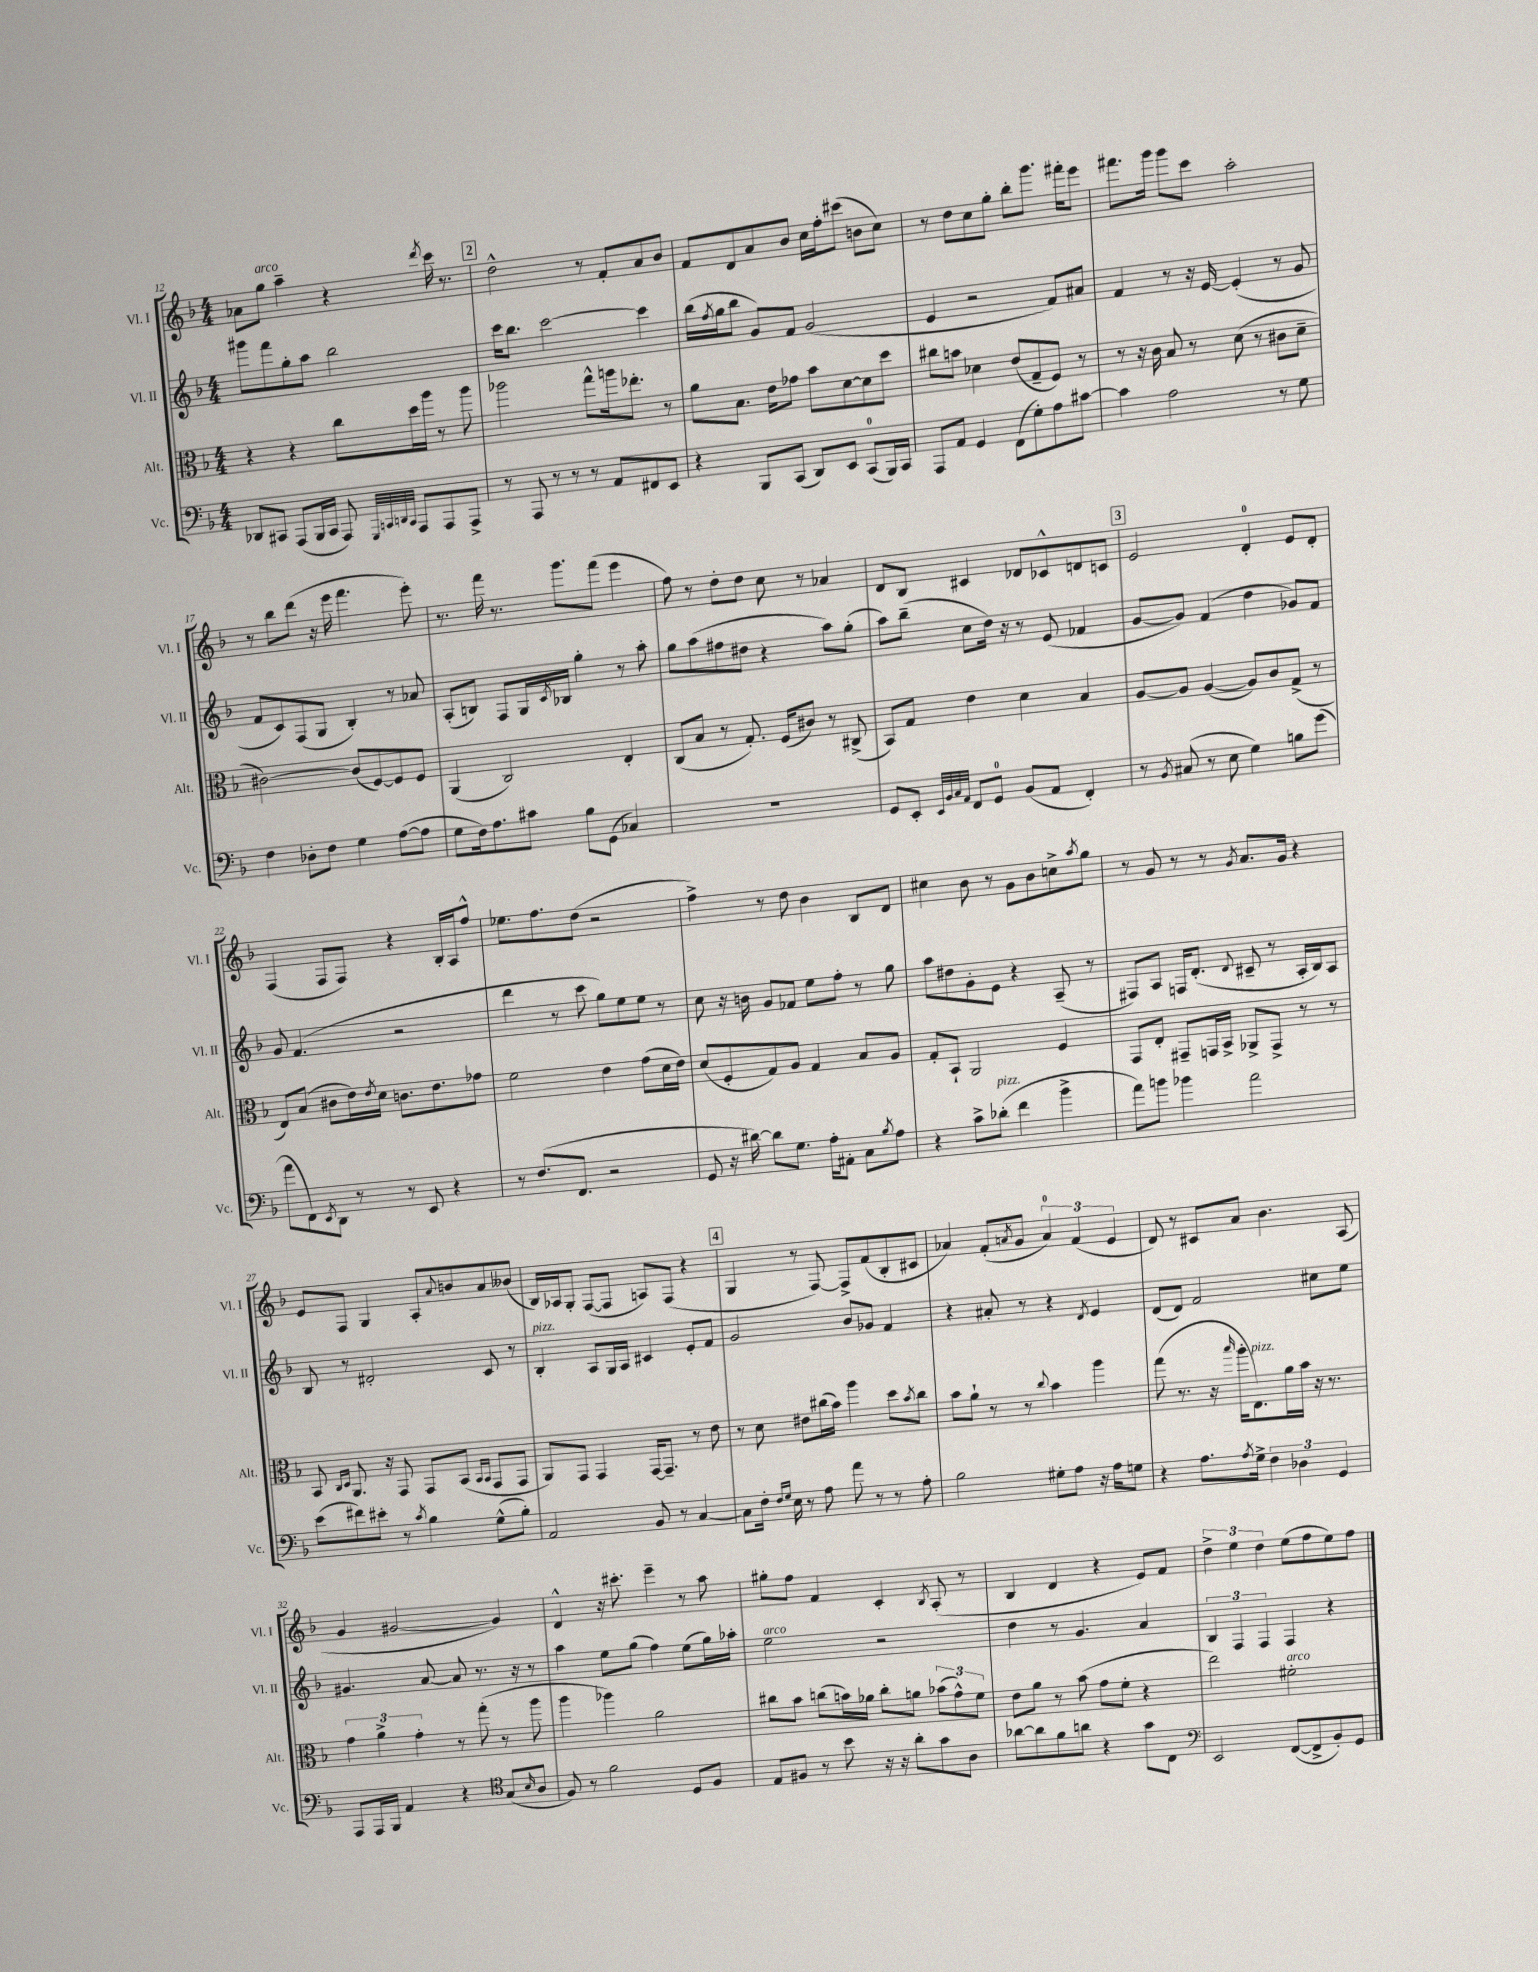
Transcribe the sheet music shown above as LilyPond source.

<<
\new StaffGroup <<
\new Staff = "s0" \with { instrumentName = "Vl. I" shortInstrumentName = "Vl. I" } {
    \clef treble \key f \major \numericTimeSignature \time 4/4
    aes'8 g''8^\markup { \italic "arco" } a''4-- r4 \acciaccatura { d'''8 } c'''16 r8. |
    \mark \markup { \box "2" } d''2-^ r8 f'8-. a'8 bes'8 |
    f'8 d'8 a'8 bes'8 c''16 f''16-. cis'''8( b'8 c''8) |
    r8 d''8 c''8 g''8-. bes''8-. g'''8. fis'''16-. e'''8 |
    fis'''8. g'''16 g'''8 c'''8 a''2-. |
    r8 bes''8 d'''8( r16 e'''16 f'''4. e'''8-.) |
    r8. f'''16 r8. g'''8. f'''8( e'''4 |
    f''8) r8 d''8-. d''8 c''8 r8 aes'4 |
    d'8 bes8 cis'4 des'8 ces'8-^ d'8 c'8 |
    \mark \markup { \box "3" } e'2 d'4-0-. e'8 d'8-. |
    f4( f8 f8) r4 bes16-. a16 f''8-^ |
    ees''8. f''8. d''8( r2 |
    f''4->) r8 d''8 bes'4 bes8 d'8 |
    cis''4 bes'8 r8 g'8 bes'8 c''8-> \acciaccatura { a''8 } g''8 |
    r8 g'8 r8 r8 \acciaccatura { g'8 } a'8. g'16 r4 |
    e'8 f8 g4 a8-. \appoggiatura { a'8 } b'8 a'8 beses'8( |
    bes16) aes16 g8-. f8~( f8 a8) f8( r4 |
    \mark \markup { \box "4" } g4 r8 f8~) f8-> f'8( bes8-. cis'8 |
    aes'4) f'8-.( \acciaccatura { a'8 } g'8 \tuplet 3/2 { a'4-0) f'4( e'4 } |
    d'8) r8 cis'8 a'8 bes'4. a8( |
    g'4 gis'2~ gis'4) |
    d'4-^ r16 cis'''8.-. e'''4-- r8 a''8 |
    gis''8-. f''8 f'4 c'4-. \acciaccatura { bes8 } a8-.( r8 |
    bes4 d'4 r4 e'8) f'8 |
    \tuplet 3/2 { d''4-> e''4 d''4 } e''8( f''8 e''8) f''8 \bar "|." |
}
\new Staff = "s1" \with { instrumentName = "Vl. II" shortInstrumentName = "Vl. II" } {
    \clef treble \key f \major \numericTimeSignature \time 4/4
    gis'''8 f'''8 g''8-. a''8 bes''2 |
    \mark \markup { \box "2" } c'''16 bes''8. c'''2~ c'''4 |
    bes''16( \acciaccatura { f''8 } g''16 bes''8 g'8) f'8 g'2( |
    e'4 r2 f'8) ais'8 |
    f'4 r8 r16 e'16~ e'4-.( r8 g'8 |
    f'8 c'8) f8( g8 bes4-.) r8 aes'8 |
    a8-.( b8) f8 g16 \acciaccatura { c'8 } bes16 g''4-. r8 a''8-. |
    g''8 a''8( fis''8 dis''8 r4 a''8) g''8-.( |
    a''8) bes''8--( c''8 d''16) r16 r8 e'8( fes'4 |
    \mark \markup { \box "3" } g'8~ g'8) f'4( d''4 ges'8) f'8 |
    g'8 f'4.( r2 |
    d'''4 r8 c'''8 g''8) e''8 e''8 r8 |
    c''8 r16 b'16 g'8 fes'8 e''8 f''8-. r8 g''8 |
    a''8 dis''8 g'8-. e'8 r4 a8--( r8 |
    fis8) a8 f16 d'8.-.( \appoggiatura { d'8 } cis'8-- r8 a16-. bes16) a8 |
    bes8 r8 dis'2-. c'8 r8 |
    bes4-.^\markup { \italic "pizz." } a8 g16 a16 cis'4 e'8-. f'8 |
    \mark \markup { \box "4" } g'2 bes'8 ges'8 f'4 |
    r4 ais'8-. r8 r4 \acciaccatura { d'8 } e'4 |
    d'8( d'8) f'2 cis''8 e''8 |
    gis'4. a'8~ a'8 r8. r16 r8 |
    a''4 e''8 g''8( f''4) e''8( g''16) aes''16-. |
    e''2^\markup { \italic "arco" } r2 |
    d''4 r8 g'4. a'4 |
    \tuplet 3/2 { bes4 f4 f4 } f4 r4 \bar "|." |
}
\new Staff = "s2" \with { instrumentName = "Alt." shortInstrumentName = "Alt." } {
    \clef alto \key f \major \numericTimeSignature \time 4/4
    r4 r4 c''8 d''16 a''16 r8 a''8 |
    \mark \markup { \box "2" } aes''2 g''8-^ a''16 ees''8.-. r8 |
    a'8 bes8. e'16 ges'8 bes'8 d'8~ d'8 d''8 |
    cis''8 b'8 des'4 e'8( g8-- f8) r8 |
    r8 r16 c'16 bes8 r8 d'8( r8 cis'8 d'8-- |
    cis'2~) cis'8( f8~) f8 f8 |
    a,4( c2) e4-. |
    c8( bes8 r8 g8.-.) f16( cis'8) r8 cis8->( |
    bes,8) g8 e'4 d'4 bes4 |
    \mark \markup { \box "3" } a8~ a8 a4~( a8) c'8 g8->( r8 |
    e8) bes8( cis'8 e'16) \acciaccatura { e'8 } d'16 c'8. e'8. ges'8 |
    f'2 e'4 g'8( d'16 e'16) |
    d'8( f8-. g8) a8 g4 bes8 a8 |
    g8-. bes,8-! a,2 f4 |
    g,8 e8-. gis,8-- g,16 bes,16-> aes,8-> g,8-> r8 r8 |
    bes,8 \grace { c16 d16 } a,8. r16 g,8 g,8 bes,8( \grace { bes,16 bes,16 } g,8 g,8 |
    a,8) g,8 g,4 g,16~ g,8.-- r8 e'8 |
    \mark \markup { \box "4" } r8 d'8 eis'8 cis''16( bes'16) a''4 d''8 \acciaccatura { bes'8 } cis''8 |
    bes'8 a'8-! r8 r8 \appoggiatura { c''8 } bes'4 a''4 |
    g''8( r8. r16 \grace { bes''16 } a''16-. e8.^\markup { \italic "pizz." }) a'16 bes'16 r16 r8. |
    \tuplet 3/2 { g'4 a'4-> g'4-. } r8 g''8-.( r8 a''8 |
    a''4 aes''4) a'2 |
    cis''8 bes'8 c''8( b'16) aes'16 c''8-. a'8 \tuplet 3/2 { bes'8( g'8-^) f'8 } |
    e'8 a'8 r8 bes'8( g'8 f'8-. r4 |
    e''2) fis'2-.^\markup { \italic "arco" } \bar "|." |
}
\new Staff = "s3" \with { instrumentName = "Vc." shortInstrumentName = "Vc." } {
    \clef bass \key f \major \numericTimeSignature \time 4/4
    des,8 cis,8 a,,8( bes,,16 cis,16 a,,8) \grace { g,,32 c,32 d,32 c,32 } a,,8 a,,8 a,,8-> |
    \mark \markup { \box "2" } r8 a,,8 r8 r8 r8 a,8 fis,8 e,8 |
    r4 bes,,8 c,8( d,8) e,8 c,8-0( bes,,16) c,16 |
    a,,8 a,8 g,4 f,8( g8-.) a8 cis'8~ |
    cis'4 a2 r8 g8 |
    f4 des8-. f8 g4 a8~( a8 |
    g8 f16) a8. cis'8 bes8 g,8( ces4) |
    R1 |
    g,8 e,8-. \grace { e,32 bes,32 c32 a,32 } f,8 g,8-0 bes,8( a,8 f,4-.) |
    \mark \markup { \box "3" } r8 \acciaccatura { bes,8 } cis8( r8 e8 g4) b8 g'8( |
    a'8 f,8) \acciaccatura { e,8 } d,8 r8 r8 e,8 r4 |
    r8 f8.( f,8. r2 |
    g,8 r16 dis'16~) dis'8 g8. a16-. ais,8-. c8 \acciaccatura { bes8 } a8 |
    r4 c'8-> des'8-.^\markup { \italic "pizz." }( f'4 bes'4-> |
    a'8) b'8 bes'4 a'2 |
    e'8( fis'8) eis'8-. r8 \acciaccatura { c'8 } bes4 g8-^( bes8-.) |
    a,2 bes,8 r8 c4~ |
    \mark \markup { \box "4" } c8 f16-. \grace { f16 g16 } e16 r8 a8 a'8 r8 r8 a8-. |
    bes2 gis8-. a8 r16 a16 g8 |
    r4 a8. \acciaccatura { a8 } g16-> \tuplet 3/2 { f4 des4 g,4 } |
    a,,8 a,,16 bes,,16 a,4 r4 \clef tenor g8( \grace { bes16 } a8 |
    f8) r8 f'2 d8 f8 |
    e8 fis8 r8 bes'8 r16 r16 a'8-. g'8 a8 |
    aes'8~ aes'8 f'8 a'8 r4 g'8 c8 |
    \clef bass e,2 f,8~( f,8-> bes,8-.) g,8 \bar "|." |
}
>>
>>
\layout { \context { \Score currentBarNumber = #12 } }
